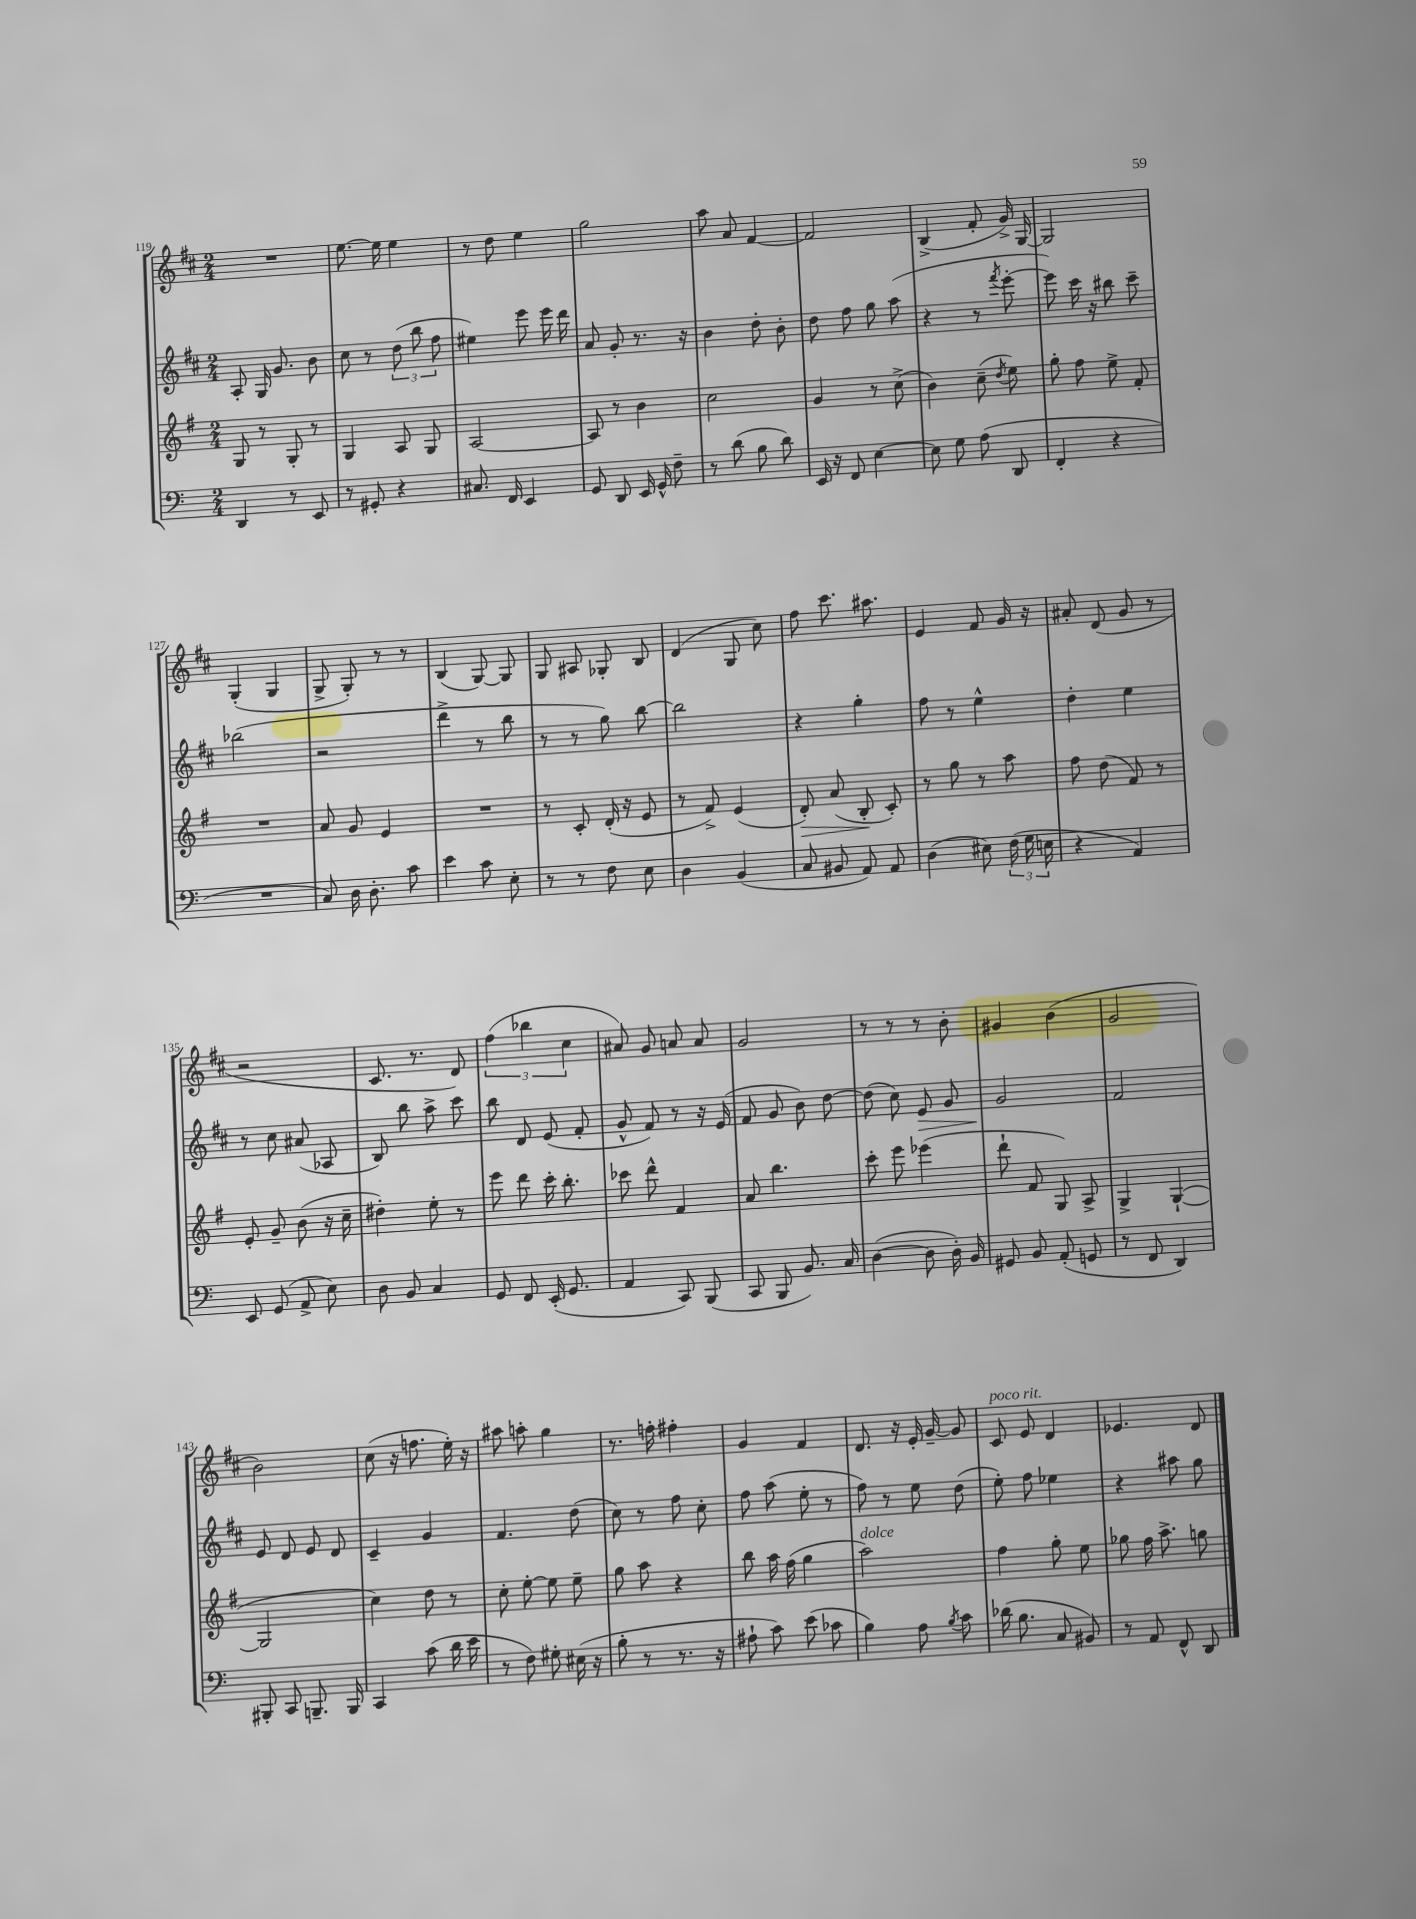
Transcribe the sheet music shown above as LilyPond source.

<<
\new StaffGroup <<
\new Staff = "s0" {
    \clef treble \key d \major \numericTimeSignature \time 2/4
    \autoBeamOff R2 |
    e''8.~ e''16 e''4 |
    r8 d''8 e''4 |
    g''2 |
    a''8 a'8 fis'4~ |
    fis'2 |
    b4->( fis'8-. g'16->) g16~ |
    g2 |
    g4-.( g4 |
    g8-> g8-.) r8 r8 |
    b4( g8~) g8 |
    g8 ais8 ges8-. b8 |
    d'4( g8 cis''8) |
    fis''8 cis'''8. ais''8. |
    e'4 fis'8 g'16 r16 |
    ais'8-. d'8( g'8 r8 |
    r2 |
    cis'8. r8. d'8) |
    \tuplet 3/2 { fis''4( bes''4 cis''4 } |
    ais'8) g'8 a'8 a'8 |
    g'2 |
    r8 r8 r8 b'8-. |
    gis'4 b'4( |
    g'2 |
    b'2) |
    cis''8( r16 f''8. e''16-.) r16 |
    ais''8 a''8-. g''4 |
    r8. f''16-. fis''4-. |
    g'4 fis'4 |
    d'8. r16 e'16-. g'16~-- g'8 |
    cis'8^\markup { \italic "poco rit." } e'8 d'4 |
    ees'4. d'8 \bar "|." |
}
\new Staff = "s1" {
    \clef treble \key d \major \numericTimeSignature \time 2/4
    \autoBeamOff a8-. g16 g'8. b'8 |
    cis''8 r8 \tuplet 3/2 { d''8( b''8 fis''8 } |
    eis''4) e'''8 e'''16 d'''16 |
    a'8 g'8-. r8. r16 |
    b'4 d''8-. b'8-. |
    d''8 fis''8 g''8 a''8( |
    r4 r8 \acciaccatura { fis'''8 } e'''8~-. |
    e'''8) cis'''16 r16 bis''8 cis'''8-- |
    bes''2( |
    r2 |
    d'''4-> r8 b''8 |
    r8 r8 g''8) b''8~ |
    b''2 |
    r4 g''4-. |
    fis''8 r8 e''4-^ |
    d''4-. e''4 |
    r8 cis''8 ais'8( aes8 |
    b8) b''8 a''8-> cis'''8 |
    b''8 d'8 e'8( fis'8-. |
    g'8-^ fis'8) r8 r16 e'16( |
    fis'8 g'8 b'8) d''8~ |
    d''8( cis''8) e'8\> g'8 |
    g'2\! |
    fis'2 |
    e'8 d'8 e'8 d'8 |
    cis'4-- g'4 |
    fis'4. d''8( |
    cis''8) r8 fis''8 cis''8-. |
    fis''8 a''8( e''8-. r8 |
    fis''8) r8 e''8 d''8( |
    e''8-.) fis''8 ees''4 |
    r4 ais''8 g''8 \bar "|." |
}
\new Staff = "s2" {
    \clef treble \key g \major \numericTimeSignature \time 2/4
    \autoBeamOff g8 r8 g8-. r8 |
    g4 a8 g8 |
    a2~ |
    a8 r8 b'4 |
    c''2 |
    g'4 r8 c''8->( |
    b'4) c''8--( \acciaccatura { d''8 } e''8) |
    g''8-. fis''8 e''8-> fis'8-. |
    R2 |
    a'8 g'8 e'4 |
    R2 |
    r8 c'8-. d'16-.( r16 e'8 |
    r8 fis'8->) e'4( |
    d'8-.\>) a'8( b8-.\! c'8-.) |
    r8 g''8 r8 a''8 |
    fis''8 d''8( fis'8) r8 |
    e'8-. g'8-- b'8( r16 c''16-- |
    dis''4-.) e''8-. r8 |
    e'''8 d'''8 c'''16-. b''8.-. |
    ces'''8 d'''8-^ fis'4 |
    a'8 b''4. |
    c'''8-. e'''8 ees'''4( |
    d'''8-! fis'8 g8) a8-> |
    g4-> g4~-!( |
    g2 |
    c''4) d''8 r8 |
    c''8-. e''8~-. e''8 e''8-- |
    g''8 a''8 r4 |
    b''8 a''16 fis''16( g''4 |
    a''2^\markup { \italic "dolce" }) |
    fis''4 g''8-. e''8 |
    ges''8 fis''16 a''8.-> g''8 \bar "|." |
}
\new Staff = "s3" {
    \clef bass \key c \major \numericTimeSignature \time 2/4
    \autoBeamOff d,4 r8 e,8 |
    r8 gis,8-. r4 |
    cis8. f,16 e,4 |
    g,8 d,8 e,16 g,16-^ f8-- |
    r8 d'8( b8 d'8) |
    e,16 r16 f,8 e4~ |
    e8 g8 a8( d,8 |
    f,4-. r4 |
    R2 |
    c8) d16 d8.-. c'8 |
    e'4 c'8 e8-. |
    r8 r8 f8 e8 |
    d4 b,4( |
    c8 bis,8 a,8) a,8 |
    d4( eis8) \tuplet 3/2 { f16( g16 e16 } |
    r4 a,4) |
    e,8 g,8( a,8-> e8) |
    d8 b,8 c4 |
    g,8 f,8 e,16-.( g,8. |
    a,4 c,8) b,,8( |
    c,8 b,,8 b,8.) c16 |
    d4~( d8 d16-.) b,16 |
    gis,8 b,8 a,8-.( g,8 |
    r8 f,8 d,4) |
    bis,,8-. c,8 b,,8.-- b,,16 |
    c,4 c'8( d'16 e'16 |
    r8 f8) gis8-. eis16( r16 |
    b8-. r8 r8. r16 |
    ais8-! c'8) e'8( ces'8 |
    b4) a8 \acciaccatura { b8 } c'8 |
    des'16( b8. c8 bis,8) |
    r8 a,8 f,8-^ d,8 \bar "|." |
}
>>
>>
\layout { \context { \Score currentBarNumber = #119 } }
